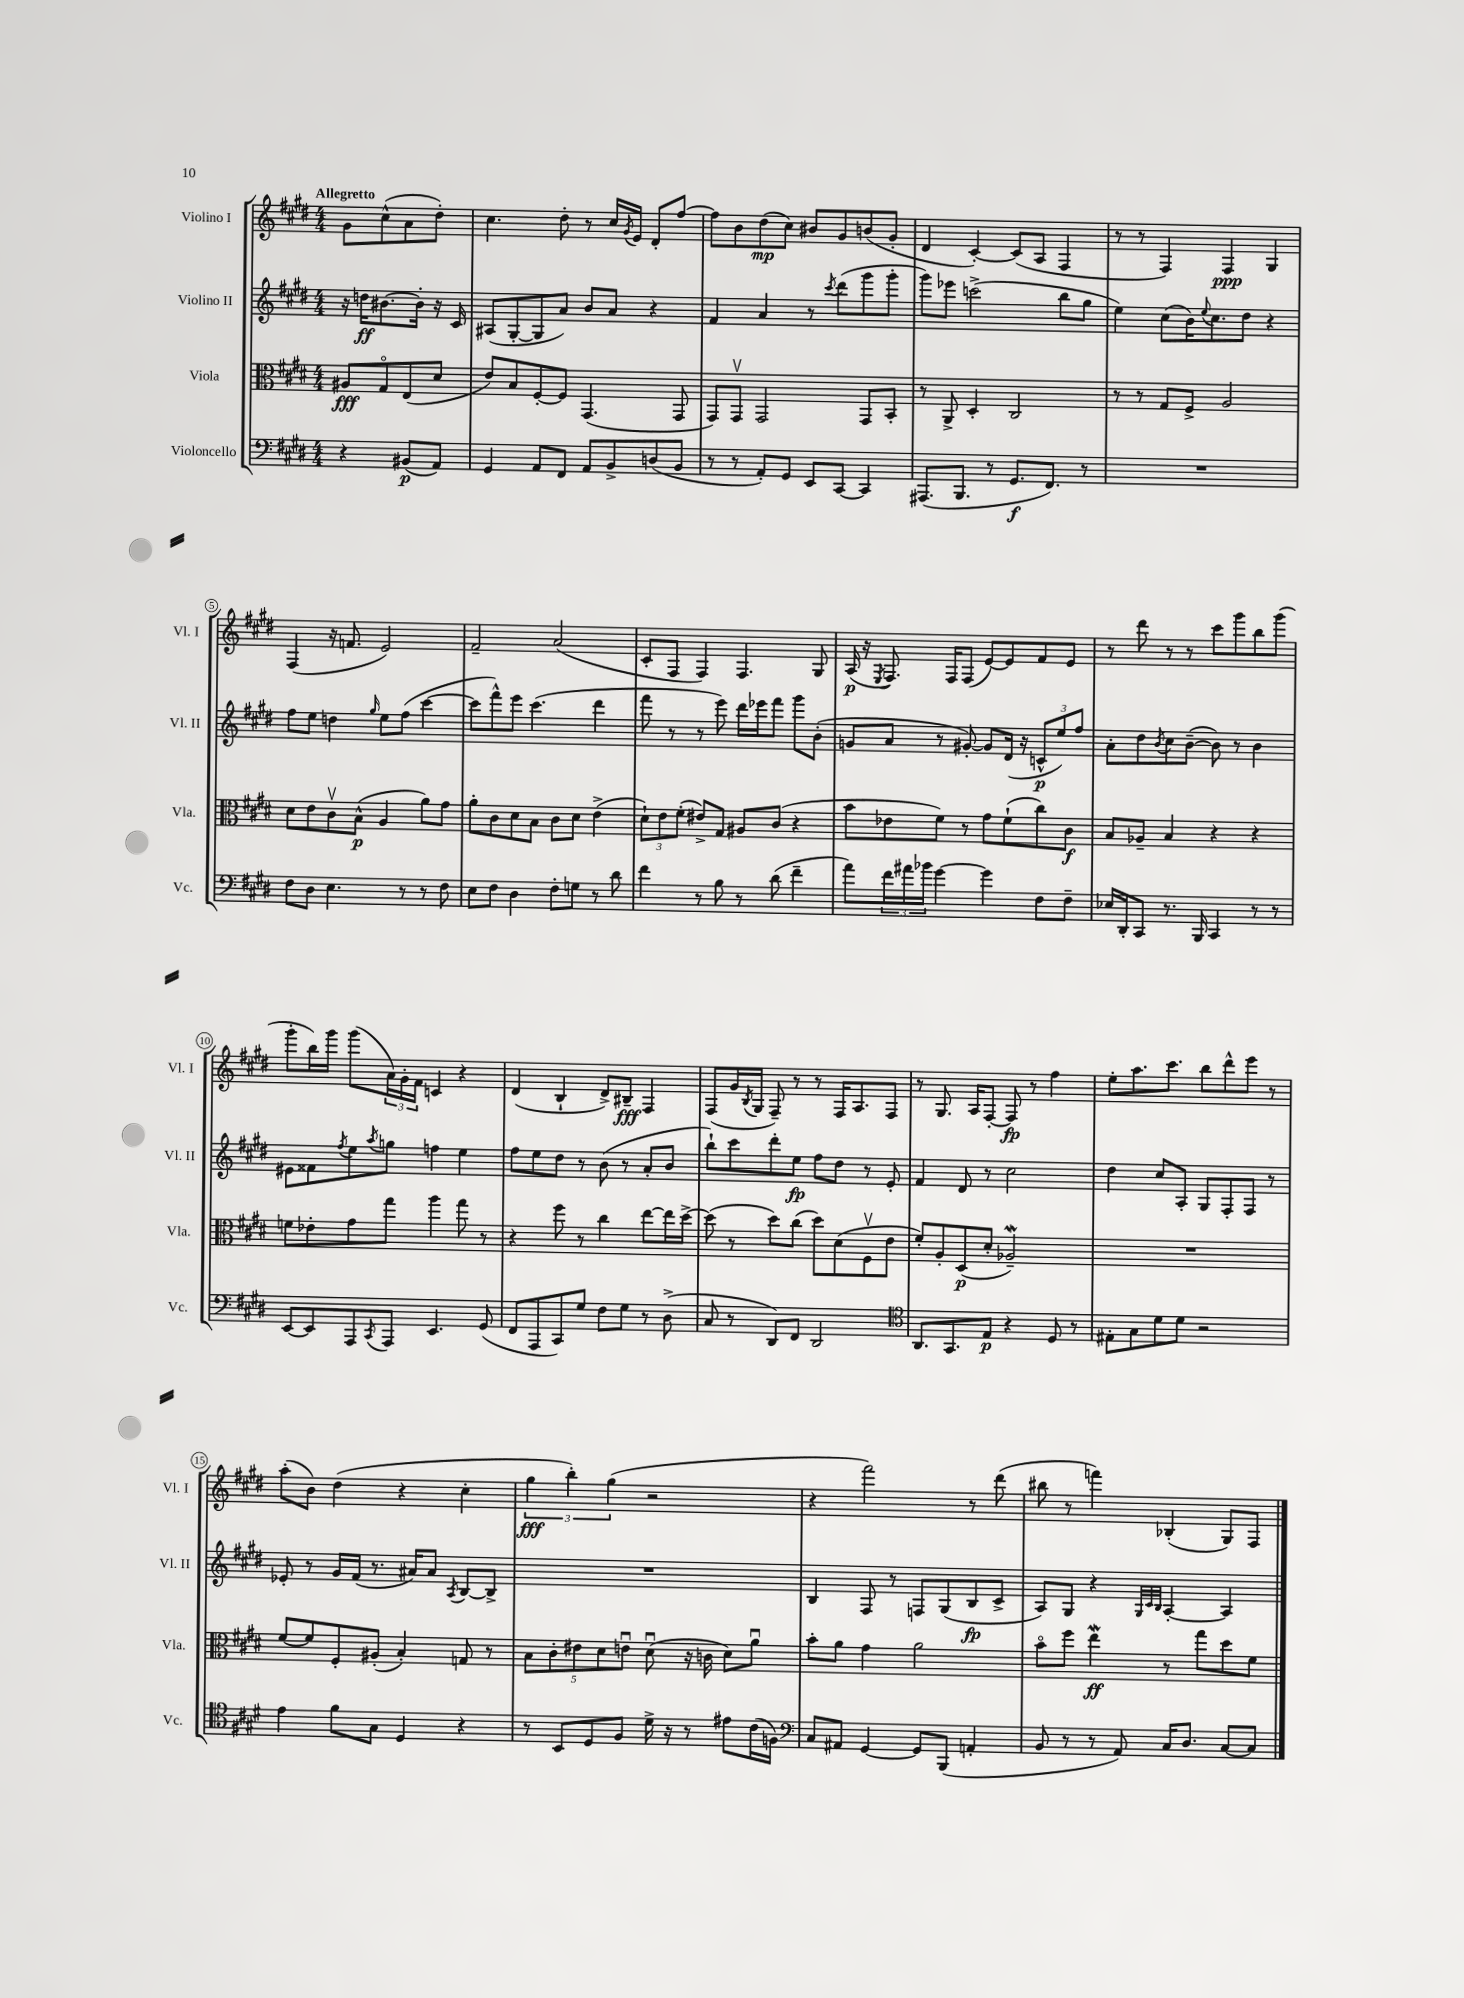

**kern	**kern	**kern	**kern
*staff4	*staff3	*staff2	*staff1
*clefF4	*clefC3	*clefG2	*clefG2
*k[f#c#g#d#]	*k[f#c#g#d#]	*k[f#c#g#d#]	*k[f#c#g#d#]
*M4/4	*M4/4	*M4/4	*M4/4
4r	8A#	16r	8g#
.	.	16dd	.
.	8G#o	[8.b#	(8cc#^^
(8BB#	(8E	.	8a
.	.	16b#']	.
8AA)	8d#	16r	8dd#')
.	.	16c#	.
=	=	=	=
4GG#	8e)	(8A#	4.cc#
.	8B	[8G#'	.
8AA	[8F#'	8G#]	.
8FF#	8F#]	8a)	8dd#'
8AA	(4.GG#	8b	8r
8BB^	.	8a	16cc#
.	.	.	8qg#
.	.	.	16e
(8D	.	4r	8d#'
8BB	8GG#	.	[8ff#
=	=	=	=
8r	8GG#)	4f#	8ff#]
8r	8GG#v	.	8b
8AA')	2GG#	4a	(8dd#
8GG#	.	.	8cc#)
8EE	.	8r	8b#
.	.	8qccc#	.
[8CC#	.	(8ddd#	8g#
4CC#]	8GG#	8ggg#	(8b
.	8BB'	8ggg#'	8g#'
=	=	=	=
(8.AAA#	8r	8ggg#)	4d#
.	8AA^	8eee-	.
8.BBB	.	.	.
.	4D#'	(2ccc^	[4c#')
8r	.	.	.
8.GG#	2C#	.	(8c#]
.	.	.	8A
8.FF#)	.	.	.
.	.	8bb	4F#
8r	.	8gg#	.
=	=	=	=
1r	8r	4ee)	8r
.	8r	.	8r
.	8G#	(8cc#	4F#)
.	8F#^	16b)	.
.	.	8qqee	.
.	.	8.cc#	.
.	2A	.	4F#
.	.	8dd#	.
.	.	4r	4G#
=	=	=	=
8F#	8d#	8ff#	(4F#
8D#	8e	8ee	.
4.E	8c#v	4dd	16r
.	.	.	8.f
.	(8B^^	.	.
.	.	16qqgg#	.
.	4A	8ee	2e)
8r	.	(8ff#	.
8r	8a)	[4ccc#	.
8F#	8g#	.	.
=	=	=	=
8E	8a'	8ccc#]	2f#~
8F#	8c#	8fff#^^)	.
4D#	8d#	8eee	.
.	8B	(4.ccc#	.
8F#'	8c#	.	(2a
8G	8d#	.	.
8r	(4e^	4ddd#	.
8d#	.	.	.
=	=	=	=
4f#	12d#`)	8fff#	8c#'
.	12e	.	.
.	.	8r	8F#
.	(12f#'	.	.
8r	8e#^)	8r	4F#)
8B	8G#	8eee)	.
8r	8A#	16ddd#	4.F#
.	.	16eee-	.
(8d#	(8c#	8fff#	.
4f#~	4r	8ggg#	.
.	.	(8b'	8G#
=	=	=	=
8a)	8b	8g	(16A
.	.	.	16r
.	.	.	8qE
24f#	8e-	8a	8.F#)
24a#	.	.	.
24b-	.	.	.
[4g#	8f#)	8r	.
.	.	.	16F#
.	8r	[8g#')	(8F#
4g#]	8g#	8g#]	[8e)
.	(8f#`	(16d#	8e]
.	.	16r	.
8F#	8cc#)	12c^^	8f#
.	.	12ee)	.
8F#~	8c#	.	8e
.	.	12ff#	.
=	=	=	=
16E-	8B	8a'	8r
16DD#'	.	.	.
8CC#	8A-~	8dd#	8ddd#
.	.	8qb	.
8.r	4B	8cc#	8r
.	.	([8b~	8r
16BBB	.	.	.
4CC#	4r	8b])	8ccc#
.	.	8r	8ggg#
8r	4r	4b	8bb
8r	.	.	(8ggg#
=	=	=	=
[8EE	8f	8e#	8ggg#'
8EE]	8e-'	8f##	16bb)
.	.	.	16ggg#
.	.	8qff#	.
8AAA	8g#	8ee	(8ggg#
8qCC#	.	8qaa	.
8AAA	8gg#	8gg	24a)
.	.	.	24g#'
.	.	.	24f#
4.EE	4aa	4ff	4c
.	8gg#	4ee	4r
(8GG#	8r	.	.
=	=	=	=
8FF#	4r	8ff#	(4d#
8AAA	.	8ee	.
8CC#)	8ff#	8dd#	4B`
8G#	8r	8r	.
8F#	4cc#	(8b	8d#^)
8G#	.	8r	8B#~
8r	[8ee	8a'	4F#
(8D#^	16ee]	8b	.
.	[16dd#^	.	.
=	=	=	=
8C#	(8dd#]	8bb`)	(8F#
8r	8r	8ccc#	16g#
.	.	.	8qB
.	.	.	16G#
8DD#)	8dd#)	8ddd#'	8F#~)
8FF#	(8cc#	8ee	8r
2DD#	8dd#)	8ff#	8r
.	(8d#	8dd#	16F#
.	.	.	8.A
.	8F#v	8r	.
.	8e	8e'	8F#
=	=	=	=
*clefC4	*	*	*
8.AA	8f#')	4f#	8r
.	8A'	.	8.G#
8.GG#	.	.	.
.	(8D#	8d#	.
.	.	.	16A
8E	8d#'	8r	[8F#'
4r	2A-~)	2cc#	8F#]
.	.	.	8r
8D#	.	.	4ff#
8r	.	.	.
=	=	=	=
8E#'	1r	4dd#	8ee'
8G#	.	.	8.aa
8d#	.	8cc#	.
.	.	.	8.ccc#
8d#	.	8A'	.
2r	.	8G#	8bb
.	.	8F#'	8ddd#^^
.	.	8F#	8eee
.	.	8r	8r
=	=	=	=
4e	[8f#	8e-'	(8aa'
.	8f#]	8r	8b)
8f#	8F#'	16g#	(4dd#
.	.	(16f#	.
8G#	(8A#'	8.r	.
4D#	4B')	.	4r
.	.	16a#)	.
.	.	8a#	.
.	.	8qA	.
4r	8G	[8B	4cc#'
.	8r	8B^]	.
=	=	=	=
8r	10B	1r	6gg#
.	10c#'	.	.
8BB	.	.	.
.	.	.	6bb')
.	10e#	.	.
8D#	.	.	.
.	10d#	.	.
.	.	.	(6gg#
8F#	.	.	.
.	10eu	.	.
16d#^	(8d#u	.	2r
16r	.	.	.
8r	16r	.	.
.	16c	.	.
8e#	8d#)	.	.
(16c#	8au	.	.
16F)	.	.	.
=	=	=	=
*clefF4	*	*	*
8C#	8b'	4B	4r
8AA#	8a	.	.
[4GG#	4g#	8F#	2fff#)
.	.	8r	.
8GG#]	2a	8F	.
(8BBB	.	(8G#	.
4AA'	.	8B	8r
.	.	8c#^	(8ddd#
=	=	=	=
8BB	8bo	8A)	8bb#
8r	8ff#	8G#	8r
8r	4ee	4r	4fff)
8AA)	.	.	.
.	.	32qqG#	.
.	.	32qqc#	.
.	.	32qqB	.
16C#	8r	[4A'	(4B-'
8.D#	.	.	.
.	8gg#	.	.
[8C#	8dd#	4A]	8G#)
8C#]	8f#	.	8F#
==	==	==	==
*-	*-	*-	*-
